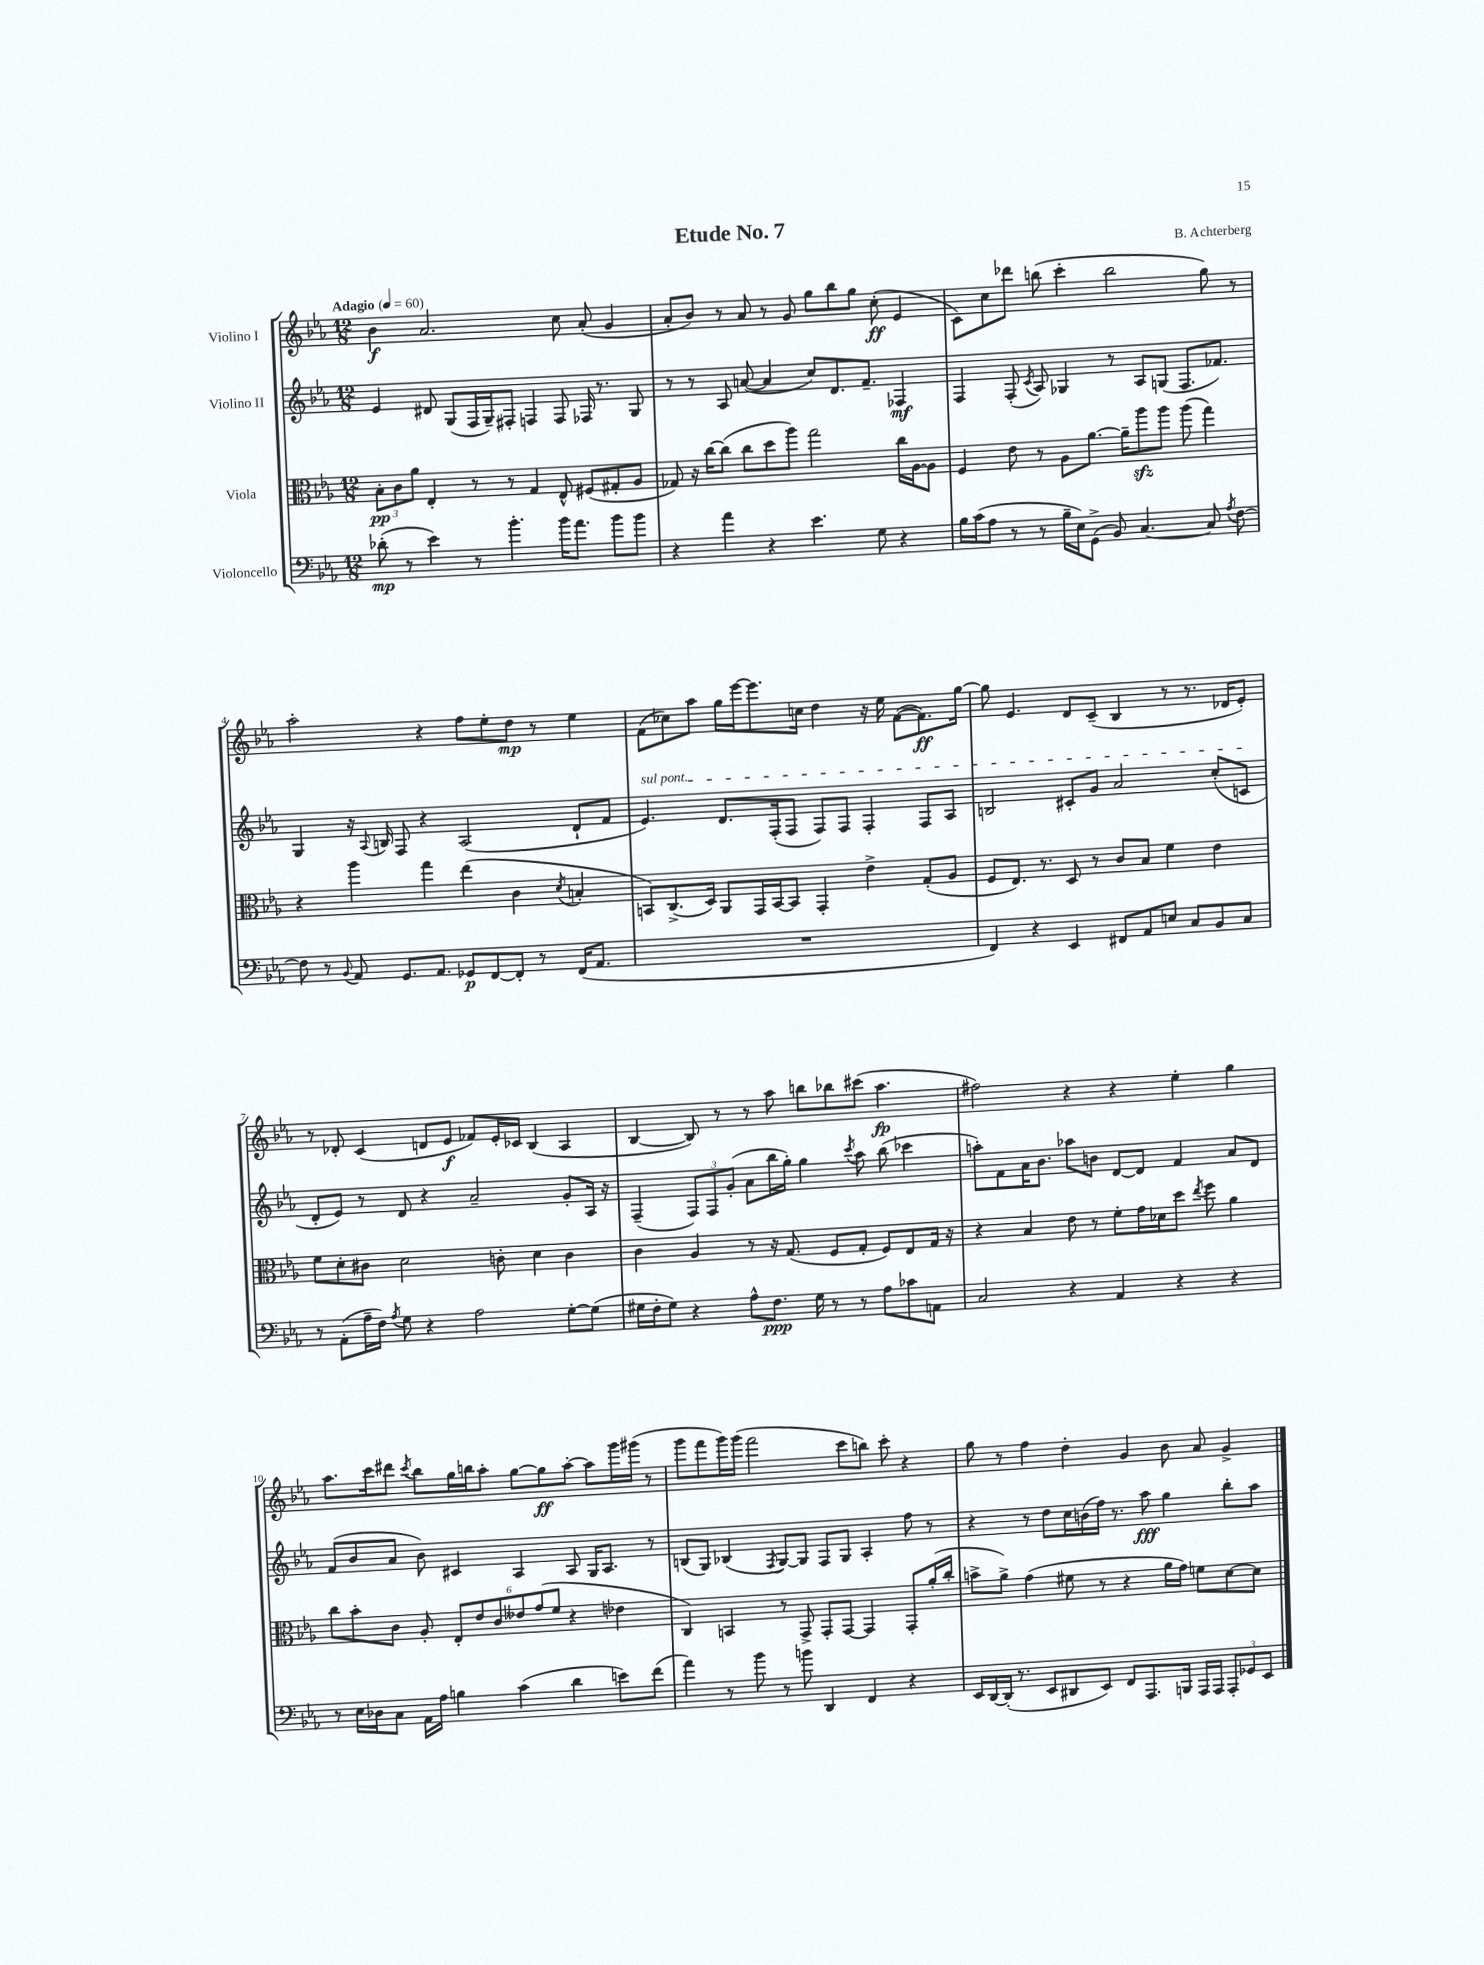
\header { title = "Etude No. 7" composer = "B. Achterberg" }
<<
\new StaffGroup <<
\new Staff = "s0" \with { instrumentName = "Violino I" } {
    \clef treble \key ees \major \numericTimeSignature \time 12/8 \tempo "Adagio" 4 = 60
    \autoBeamOff bes'4\f aes'2. c''8 aes'8-.( g'4 |
    aes'8[-. bes'8]) r8 aes'8 r8 g'8 g''8[ bes''8 g''8] c''8-.\ff( ees'4 |
    c'8[) c''8 des'''8] b''8( c'''4-. b''2 g''8) r8 |
    aes''2-. r4 f''8[ ees''8-. d''8]\mp r8 ees''4 |
    f'8[( ces''8) aes''8] g''16[ ees'''16~ ees'''8. c''16] d''4 r16 ees''16 f'8[~( f'8.\ff) g''16]~ |
    g''8 ees'4. d'8[ c'8]--( bes4 r8 r8. des'16[ ees'8]-.) |
    r8 des'8-. c'4( d'8[ ees'8]\f fes'8[) ees'16-. ces'16] bes4( aes4 |
    bes4~ bes8) r8 r8 aes''8 b''8[ bes''8 cis'''8]( aes''4.\fp |
    fis''2) r4 r4 ees''4-. g''4 |
    aes''8.[ c'''16 dis'''8] \acciaccatura { c'''8 } bes''8[ g''16 b''16 aes''8]-. g''8[~ g''8\ff aes''8]~-. aes''8[ g'''16 gis'''16]( r8 |
    g'''8[ f'''8 g'''16) g'''16]( f'''2 c'''8[ b''8]) c'''8-. r4 |
    g''8 r8 f''4 d''4-. g'4 bes'8 aes'8 g'4-> \bar "|." |
}
\new Staff = "s1" \with { instrumentName = "Violino II" } {
    \clef treble \key ees \major \numericTimeSignature \time 12/8
    \autoBeamOff ees'4 dis'8 g8[( f16 g16--) fis8]-. f4 f8 fes16 r8. g8 |
    r8 r8 aes8 a'8~( a'4 c''8[) d'8. f'8.]-- fes4\mf |
    f4 f8-.( \acciaccatura { c'8 } aes8) ges4 r8 aes8[ g8]( f8.[ fes'8.]) |
    g4 r16 \appoggiatura { aes8 } b16 f8 r4 aes2( d'8[-! f'8] |
    \once \override TextSpanner.bound-details.left.text = \markup { \italic "sul pont." } ees'4.\startTextSpan) d'8.[ f16-.( f8] f8[) f8] f4-. f8[ aes8] |
    b2 cis'8[-. g'8] aes'2 c''8[-.( c'8]\stopTextSpan |
    d'8[-. ees'8]) r8 d'8 r4 aes'2-- g'8[-. aes16] r16 |
    f4--( \tuplet 3/2 { f8[) f8 g'8]-.( } aes'8[ bes''16 g''16]-.) g''4 \acciaccatura { c'''8 } aes''8 bes''8( ces'''4 |
    a''8[-.) f'8 aes'16 bes'8.] aes''8[ b'8] d'8[~ d'8] f'4 aes'8[ d'8] |
    f'8[( bes'8 aes'8] bes'8) cis'4 aes4 aes8 g16[ aes8.] r8 |
    b8[( g8]) bes4( \acciaccatura { f8 } g8[~) g8] f8[ g8] aes4-. f''8 r8 |
    r4 r8 d''8[ c''16 b'16( f''16]) r8. aes''8\fff g''4 bes''8[-. aes''8] \bar "|." |
}
\new Staff = "s2" \with { instrumentName = "Viola" } {
    \clef alto \key ees \major \numericTimeSignature \time 12/8
    \autoBeamOff \tuplet 3/2 { bes8[-.\pp c'8 aes'8] } ees4-. r8 r8 g4 ees8-^ fis8[( gis8-. aes8] |
    ges8) r16 c''16[~ c''8]( c''8[ d''8 aes''8]) g''2 c''16[ aes16~ aes8] |
    f4 ees'8 r8 aes8[ aes'8.]~ aes'16[-- aes''8\sfz aes''8] aes''8( g''4) |
    r4 aes''4 g''4 ees''4( c'4 \acciaccatura { d'8 } b4-. |
    b,8[) c8.->( d16]) aes,8[ g,16 b,16~ b,8] g,4-. ees'4-> g8[-.( aes8] |
    f8[ ees8.]) r8. d8 r8 c'8[ bes8] f'4 ees'4 |
    f'8[ d'8-. cis'8] d'2 c'8-. d'4 c'4 |
    c'4 aes4 r8 r16 g8.( f8[ g8]-. f8[) ees8 g16] r16 |
    r4 bes4 ees'8 r8 f'8[-. g'16 des'16 d''8] \acciaccatura { ees''8 } f''8 aes'4 |
    c''8[ bes'8-. c'8] aes8-. \tuplet 6/4 { ees8[-. ees'8 c'8 eeses'8 g'8( f'8] } r4 ees'4 |
    c4) b,4 r8 g,8-> g,8[-. g,8]~ g,4 g,8[-. aes'16-.( c''16]-. |
    b'8[-> aes'8]->) g'4( fis'8 r8 r4 aes'16[ g'16]) f'8[ d'8~ d'8] \bar "|." |
}
\new Staff = "s3" \with { instrumentName = "Violoncello" } {
    \clef bass \key ees \major \numericTimeSignature \time 12/8
    \autoBeamOff des'8-.\mp( r8 ees'4) r8 bes'4.-. bes'16[ aes'8.] bes'8[ bes'8] |
    r4 aes'4 r4 ees'4. g8 r4 |
    bes16[ c'16( aes8] r8 r8 bes16[-- ees16) g,8]->( bes,8) c4.~ c8 \acciaccatura { aes8 } f8~ |
    f8 r8 \appoggiatura { bes,8 } aes,8 g,8.[ aes,8.] ges,8[\p f,8~ f,8]-. r8 f,16[( aes,8.] |
    R1. |
    f,4) r4 ees,4 fis,8[ aes,8 e8] c8[ bes,8 c8] |
    r8 aes,8[-.( aes16-- f16]) \acciaccatura { aes8 } g8 r4 aes2 g8[~-. g8]( |
    gis16[ f16-. gis8]) r4 aes8[-^ f8.]\ppp gis16 r8 r8 aes8[ ces'8 a,8] |
    c2 r4 aes,4 r4 r4 |
    r8 ees16[ des16 c8] aes,16[ aes16] b4 c'4( d'4 e'8[) f'8]( |
    aes'4) r8 bes'8 r8 b'8 d,4 f,4 r4 |
    ees,16[ d,16~ d,16]-.( r8. ees,8[ dis,8 ees,8]) f,8[ aes,,8. b,,16] aes,,16[ aes,,16] \tuplet 3/2 { aes,,8[-. ges,8 ees,8] } \bar "|." |
}
>>
>>
